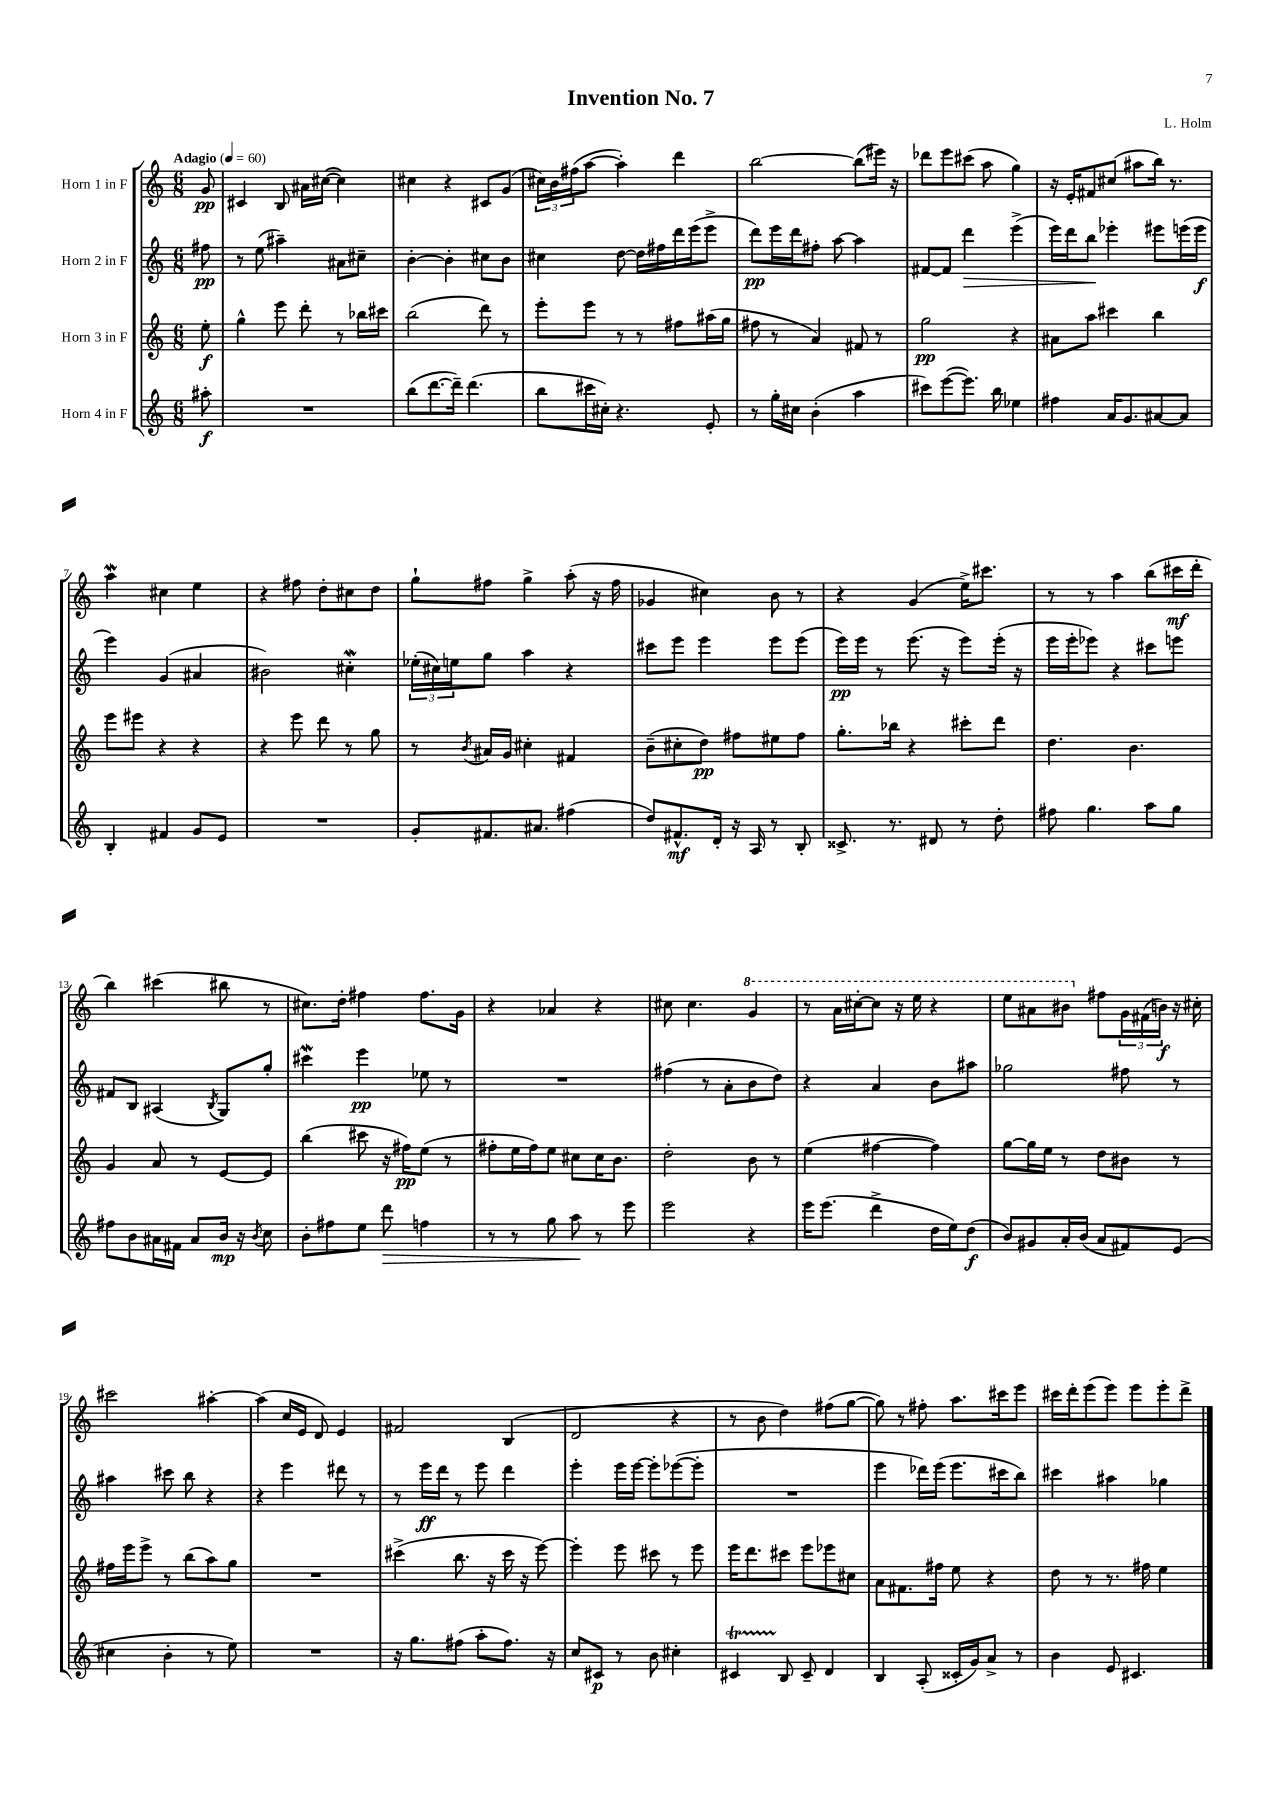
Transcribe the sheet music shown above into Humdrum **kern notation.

**kern	**kern	**kern	**kern
*staff4	*staff3	*staff2	*staff1
*clefG2	*clefG2	*clefG2	*clefG2
*k[]	*k[]	*k[]	*k[]
*M6/8	*M6/8	*M6/8	*M6/8
*MM60	*MM60	*MM60	*MM60
8aa#'	8ee'	8ff#	8g
=	=	=	=
2.r	4gg^^	8r	4c#
.	.	(8ee	.
.	8eee	4aa#~)	8B
.	8ddd'	.	16a#
.	.	.	([16cc#
.	8r	8a#	4cc#])
.	16bb-	8cc#~	.
.	16ccc#	.	.
=	=	=	=
(8bb	(2bb	[4b'	4cc#
[8.ddd	.	.	.
.	.	4b']	4r
16ddd~])	.	.	.
(4.ddd	.	.	.
.	8ddd)	8cc#	8c#
.	8r	8b	(8g
=	=	=	=
8bb	8eee'	4cc#	24cc#)
.	.	.	24b
.	.	.	(24ff#
16ccc#	8eee	.	[8aa
16cc#')	.	.	.
4.r	8r	[8dd	4aa'])
.	8r	16dd]	.
.	.	16ff#	.
.	8ff#	16ddd	4ddd
.	.	(16eee	.
8e'	(16aa#	8eee^	.
.	16gg	.	.
=	=	=	=
8r	8ff#	8ddd)	[2bb
16gg'	8r	16eee	.
16cc#	.	16ddd	.
(4b'	4a)	8ff#'	.
.	.	[8aa	.
4aa	8f#	4aa]	(8bb]
.	8r	.	16eee#)
.	.	.	16r
=	=	=	=
8ccc#)	2gg	[8f#	8ddd-
([8eee	.	8f#]	8eee
8.eee])	.	4ddd	(8ccc#
.	.	.	8aa
16bb	.	.	.
4ee-	4r	(4eee^	4gg)
=	=	=	=
4ff#	8a#	16eee)	16r
.	.	16ddd	16e'
.	8aa	8bb	8f#
16a	4ccc#	4eee-'	(8cc#
8.g	.	.	.
.	.	.	8aa#
[8a#	4bb	8eee#	16bb)
.	.	.	8.r
8a#]	.	(16eee	.
.	.	16eee	.
=	=	=	=
4B'	8eee	4eee)	4aa
.	8eee#	.	.
4f#	4r	(4g	4cc#
8g	4r	4a#	4ee
8e	.	.	.
=	=	=	=
2.r	4r	2b#)	4r
.	8eee	.	8ff#
.	8ddd	.	8dd'
.	8r	4cc#'	8cc#
.	8gg	.	8dd
=	=	=	=
8g'	8r	(24ee-'	8gg`
.	.	24cc#)	.
.	.	24ee	.
.	8qb	.	.
8.f#	16a#	8gg	8ff#
.	16g	.	.
.	4cc#'	4aa	4gg^
8.a#	.	.	.
(4ff#	4f#	4r	(8aa'
.	.	.	16r
.	.	.	16ff#
=	=	=	=
8dd)	(8b~	8ccc#	4g-
8.f#^^	8cc#'	8eee	.
.	8dd)	4eee	4cc#)
16d'	.	.	.
16r	8ff#	.	.
16A	.	.	.
8r	8ee#	8eee	8b
8B'	8ff#	(8eee	8r
=	=	=	=
8.c##^	8.gg'	16eee)	4r
.	.	16eee	.
.	.	8r	.
8.r	16bb-	.	.
.	4r	(8.eee	(4g
8d#	.	.	.
.	.	16r	.
8r	8ccc#'	8eee)	16ee^)
.	.	.	8.ccc#
8dd'	8ddd	(16eee'	.
.	.	16r	.
=	=	=	=
8ff#	4.dd	16eee	8r
.	.	16eee'	.
4.gg	.	8eee-)	8r
.	.	4r	4aa
.	4.b	.	.
8aa	.	8ccc#	(8bb
8gg	.	8eee	16ccc#
.	.	.	16ddd'
=	=	=	=
8ff#	4g	8f#	4bb)
8b	.	8B	.
16a#	8a	(4A#	(4ccc#
16f#	.	.	.
8a#	8r	.	.
.	.	8qB	.
16b	[8e	8G)	8bb#
16r	.	.	.
8qb	.	.	.
8cc	8e]	8gg'	8r
=	=	=	=
8b'	(4bb	4ccc#	8.cc#)
8ff#	.	.	.
.	.	.	16dd'
8ee	8ccc#	4eee	4ff#
8ddd	16r	.	.
.	16ff#)	.	.
4ff	(8ee	8ee-	8.ff#
.	8r	8r	.
.	.	.	16g
=	=	=	=
8r	8ff#'	2.r	4r
8r	16ee	.	.
.	16ff#)	.	.
8gg	8ee	.	4a-
8aa	8cc#	.	.
8r	16cc#	.	4r
.	8.b	.	.
8eee	.	.	.
=	=	=	=
2eee	2dd'	(4ff#	8cc#
.	.	.	4.cc#
.	.	8r	.
.	.	8a'	.
4r	8b	8b	4gg
.	8r	8dd)	.
=	=	=	=
16eee	(4ee	4r	8r
(8.eee	.	.	.
.	.	.	16aa
.	.	.	[16ccc#'
4ddd^	[4ff#	4a	8ccc#]
.	.	.	16r
.	.	.	16eee
16dd	4ff#])	8b	4r
16ee)	.	.	.
(8dd	.	8aa#	.
=	=	=	=
8b)	[8gg	2gg-	8eee
8g#	16gg]	.	8aa#
.	16ee	.	.
16a'	8r	.	8bb#
(16b	.	.	.
8a	8dd	.	8ff#
8f#)	8b#	8ff#	24g
.	.	.	(24f#
.	.	.	24b)
(8e	8r	8r	16r
.	.	.	16cc#'
=	=	=	=
4cc#	16ff#	4aa#	2ccc#
.	16eee	.	.
.	8eee^	.	.
4b'	8r	8ccc#	.
.	(8bb	8bb	.
8r	8aa)	4r	[4aa#'
8ee)	8gg	.	.
=	=	=	=
2.r	2.r	4r	(4aa#]
.	.	4eee	16cc
.	.	.	16e
.	.	.	8d)
.	.	8ddd#	4e
.	.	8r	.
=	=	=	=
16r	(4ccc#^	8r	2f#
8.gg	.	.	.
.	.	16eee	.
.	.	16ddd	.
(8ff#	8.bb	8r	.
8aa'	.	8eee	.
.	16r	.	.
8.ff#)	16ccc#	4ddd	(4B
.	16r	.	.
.	[8eee)	.	.
16r	.	.	.
=	=	=	=
8cc	4eee']	4eee'	2d
8c#	.	.	.
8r	8eee	16eee	.
.	.	[16eee	.
8b	8ccc#	8eee']	.
4cc#'	8r	([8eee-	4r
.	8eee	8eee-']	.
=	=	=	=
4c#	16eee	2.r	8r
.	8.ddd	.	.
.	.	.	8b
8B	8ccc#	.	4dd)
8c#~	8eee	.	.
4d	8eee-	.	(8ff#
.	8cc#	.	[8gg
=	=	=	=
4B	8a	4eee	8gg])
.	8.f#	.	8r
(8A'	.	16ddd-)	8ff#'
.	16ff#	(16eee	.
16c##'	8ee	8.eee	8.aa
16g)	.	.	.
8a^	4r	.	.
.	.	16ccc#	16ccc#
8r	.	8bb)	8eee
=	=	=	=
4b	8dd	4ccc#	16ccc#
.	.	.	16ddd'
.	8r	.	(8eee
8e	8.r	4aa#	8eee)
4.c#	.	.	8eee
.	16ff#	.	.
.	4ee	4gg-	8eee'
.	.	.	8ddd^
==	==	==	==
*-	*-	*-	*-
